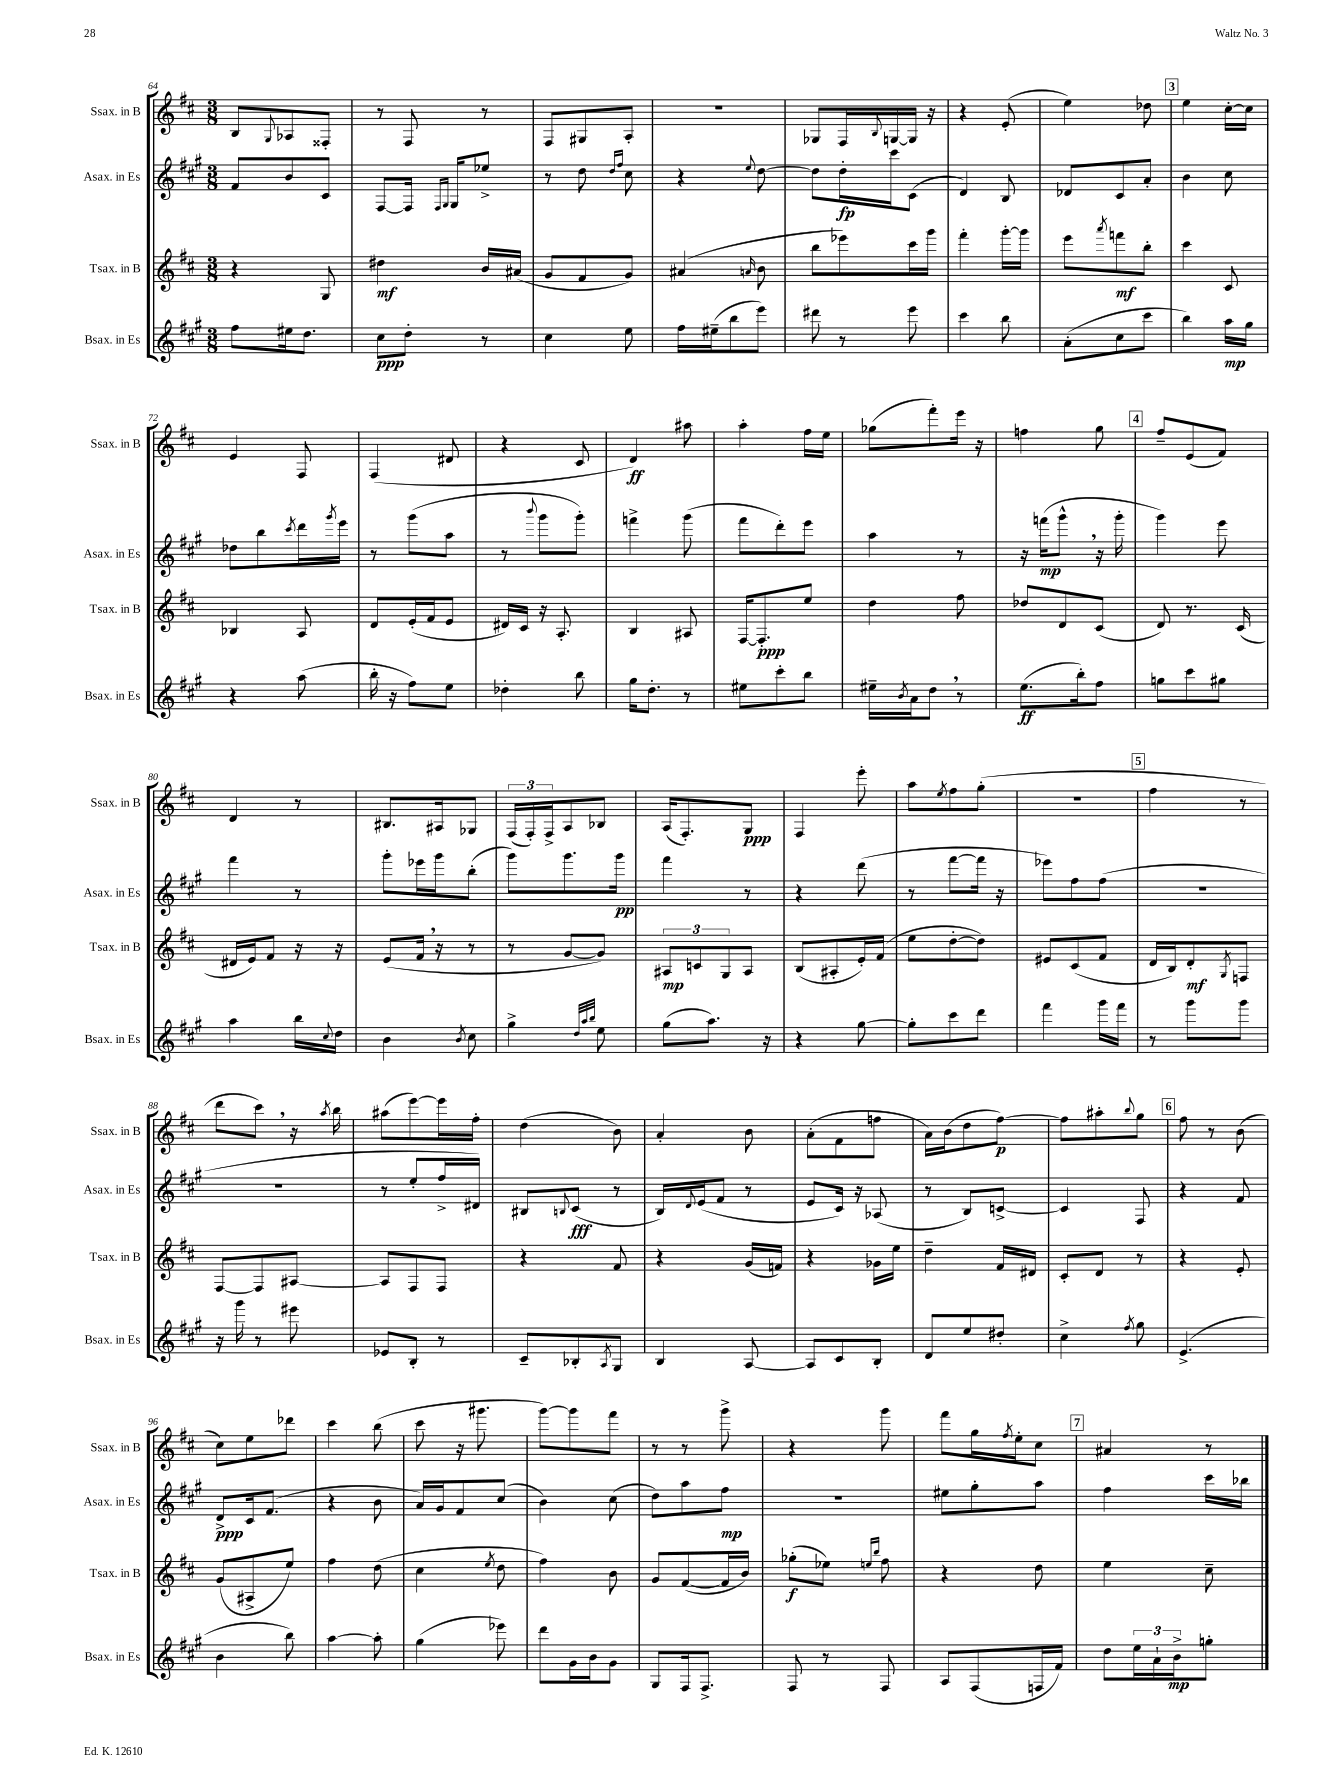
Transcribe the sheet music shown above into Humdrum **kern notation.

**kern	**dynam	**kern	**dynam	**kern	**dynam	**kern	**dynam
*part4	*part4	*part3	*part3	*part2	*part2	*part1	*part1
*staff4	*staff4	*staff3	*staff3	*staff2	*staff2	*staff1	*staff1
*I"Bsax. in Es	*	*I"Tsax. in B	*	*I"Asax. in Es	*	*I"Ssax. in B	*
*I'Bsax. in Es	*	*I'Tsax. in B	*	*I'Asax. in Es	*	*I'Ssax. in B	*
*clefG2	*	*clefG2	*	*clefG2	*	*clefG2	*
*k[f#c#g#]	*	*k[f#c#]	*	*k[f#c#g#]	*	*k[f#c#]	*
*M3/8	*	*M3/8	*	*M3/8	*	*M3/8	*
=64	=64	=64	=64	=64	=64	=64	=64
8ff#\L	.	4r	.	8f#/L	.	8B/L	.
.	.	.	.	.	.	8qqG/	.
16ee#X\k	.	.	.	8b/	.	8A-X/	.
8.dd\J	.	.	.	.	.	.	.
.	.	8G/	.	8c#/J	.	8F##X'/J	.
=65	=65	=65	=65	=65	=65	=65	=65
8cc#\L	ppp	4dd#X\	mf	[8F#/L	.	8r	.
8dd'\J	.	.	.	16F#/Jk]	.	8F#/	.
.	.	.	.	16qqF#/LL	.	.	.
.	.	.	.	16qqG#/JJ	.	.	.
.	.	.	.	16G#/KL	.	.	.
8r	.	16b/LL	.	8ee-X^/J	.	8r	.
.	.	(16a#X/JJ	.	.	.	.	.
=66	=66	=66	=66	=66	=66	=66	=66
4cc#\	.	8g/L	.	8r	.	8F#/L	.
.	.	8f#/	.	8dd\	.	8G#X/	.
.	.	.	.	16qqdd/LL	.	.	.
.	.	.	.	16qqff#/JJ	.	.	.
8ee\	.	8g/J)	.	8cc#\	.	8A'/J	.
=67	=67	=67	=67	=67	=67	=67	=67
16ff#\LL	.	(4a#X/	.	4r	.	4.r	.
(16ee#X~\J	.	.	.	.	.	.	.
8bb\	.	.	.	.	.	.	.
.	.	16qqan/	.	8qqee/	.	.	.
8eee\J)	.	8b\	.	[8dd\	.	.	.
=68	=68	=68	=68	=68	=68	=68	=68
8ddd#X\	.	8bb\L	.	8dd\L]	.	8G-X/L	.
8r	.	8eee-X\)	.	16dd'\L	fp	16F#/L	.
.	.	.	.	.	.	8qqB/	.
.	.	.	.	16ccc#\J	.	[16Gn/	.
8eee\	.	16ccc#\L	.	(8c#\J	.	16G/JJ]	.
.	.	16ggg\JJ	.	.	.	16r	.
=69	=69	=69	=69	=69	=69	=69	=69
4ccc#\	.	4fff#'\	.	4d/)	.	4r	.
8bb\	.	[16ggg'\LL	.	8B/	.	(8e'/	.
.	.	16ggg\JJ]	.	.	.	.	.
=70	=70	=70	=70	=70	=70	=70	=70
(8a'\L	.	8eee\L	.	8d-X/L	.	4ee\)	.
.	.	8qaaa/	.	.	.	.	.
8cc#\	.	8fffn\	mf	8c#/	.	.	.
8ccc#\J	.	8bb'\J	.	8a'/J	.	8dd-X\	.
!!LO:REH:place=s1:t=3
=71	=71	=71	=71	=71	=71	=71	=71
4bb\)	.	4ccc#\	.	4b\	.	4ee\	.
16aa\LL	mp	8c#/	.	8cc#\	.	[16cc#'\LL	.
16gg#\JJ	.	.	.	.	.	16cc#\JJ]	.
!!LO:LB:g=z
=72	=72	=72	=72	=72	=72	=72	=72
4r	.	4B-X/	.	8dd-X\L	.	4e/	.
.	.	.	.	8bb\	.	.	.
.	.	.	.	8qccc#/	.	.	.
(8aa\	.	8A/	.	16ddd\L	.	8F#/	.
.	.	.	.	8qggg#/	.	.	.
.	.	.	.	16eee\JJ	.	.	.
=73	=73	=73	=73	=73	=73	=73	=73
16bb'\	.	8d/L	.	8r	.	(4F#/	.
16r	.	.	.	.	.	.	.
8ff#\L)	.	(16e'/L	.	(8ggg#\L	.	.	.
.	.	16f#/J	.	.	.	.	.
8ee\J	.	8e/J	.	8aa\J	.	8d#X/	.
=74	=74	=74	=74	=74	=74	=74	=74
4dd-X'\	.	16d#X/LL)	.	8r	.	4r	.
.	.	16c#/JJ	.	.	.	.	.
.	.	.	.	8qqbbb/	.	.	.
.	.	16r	.	8ggg#\L	.	.	.
.	.	8.A'/	.	.	.	.	.
8bb\	.	.	.	8ggg#'\J)	.	8c#/	.
=75	=75	=75	=75	=75	=75	=75	=75
16gg#\KL	.	4B/	.	4fffn^\	.	4d/)	ff
8.dd'\J	.	.	.	.	.	.	.
8r	.	8A#X/	.	(8ggg#\	.	8aa#X\	.
=76	=76	=76	=76	=76	=76	=76	=76
8ee#X\L	.	[16F#/KL	.	8fff#\L	.	4aa'\	.
.	.	8.F#'/]	ppp	.	.	.	.
8ccc#'\	.	.	.	8ddd'\)	.	.	.
8bb\J	.	8ee/J	.	8eee\J	.	16ff#\LL	.
.	.	.	.	.	.	16ee\JJ	.
=77	=77	=77	=77	=77	=77	=77	=77
16ee#X~\LL	.	4dd\	.	4aa\	.	(8gg-X\L	.
8qb/	.	.	.	.	.	.	.
16a\J	.	.	.	.	.	.	.
8dd,\J	.	.	.	.	.	8fff#'\)	.
8r	.	8ff#\	.	8r	.	16eee\Jk	.
.	.	.	.	.	.	16r	.
=78	=78	=78	=78	=78	=78	=78	=78
(8.ee\L	ff	8dd-X/L	.	16r	.	4ffn\	.
.	.	.	.	(16fffn\KL	mp	.	.
.	.	8d/	.	8ggg#^^,\J	.	.	.
16bb'\k)	.	.	.	.	.	.	.
8ff#\J	.	(8c#/J	.	16r	.	8gg\	.
.	.	.	.	16ggg#'\	.	.	.
!!LO:REH:place=s1:t=4
=79	=79	=79	=79	=79	=79	=79	=79
8ggn\L	.	8d/)	.	4ggg#\)	.	8ff#~/L	.
8ccc#\	.	8.r	.	.	.	(8e/	.
8gg#X\J	.	.	.	8eee\	.	8f#/J)	.
.	.	(16c#/	.	.	.	.	.
!!LO:LB:g=z
=80	=80	=80	=80	=80	=80	=80	=80
4aa\	.	16d#X/LL	.	4fff#\	.	4d/	.
.	.	16e/J)	.	.	.	.	.
.	.	8f#/J	.	.	.	.	.
16bb\LL	.	16r	.	8r	.	8r	.
8qqcc#/	.	.	.	.	.	.	.
16dd\JJ	.	16r	.	.	.	.	.
=81	=81	=81	=81	=81	=81	=81	=81
4b\	.	(8e/L	.	8ggg#'\L	.	8.B#X/L	.
.	.	16f#,/Jk	.	16eee-X\L	.	.	.
.	.	16r	.	16ggg#\J	.	16A#X/k	.
8qb/	.	.	.	.	.	.	.
8cc#\	.	8r	.	(8bb'\J	.	8G-X/J	.
=82	=82	=82	=82	=82	=82	=82	=82
4gg#^\	.	8r	.	8ggg#\L)	.	(24F#/LL	.
.	.	.	.	.	.	24F#'/)	.
.	.	.	.	.	.	24F#^/J	.
.	.	[8g/L	.	8.ggg#\	.	8A/	.
32qqdd/LLL	.	.	.	.	.	.	.
32qqaa/	.	.	.	.	.	.	.
32qqbb/JJJ	.	.	.	.	.	.	.
8ee\	.	8g/J])	.	.	.	8B-X/J	.
.	.	.	.	16ggg#\Jk	pp	.	.
=83	=83	=83	=83	=83	=83	=83	=83
(8gg#\L	.	12A#X/L	mp	4fff#\	.	(16A/KL	.
.	.	.	.	.	.	8.F#'/)	.
.	.	12cn/	.	.	.	.	.
8.aa\J)	.	.	.	.	.	.	.
.	.	12G/	.	.	.	.	.
.	.	8A#/J	.	8r	.	8G/J	ppp
16r	.	.	.	.	.	.	.
=84	=84	=84	=84	=84	=84	=84	=84
4r	.	(8B/L	.	4r	.	4F#/	.
.	.	8A#X'/	.	.	.	.	.
[8gg#\	.	16e'/L)	.	(8ddd\	.	8eee'\	.
.	.	(16f#/JJ	.	.	.	.	.
=85	=85	=85	=85	=85	=85	=85	=85
8gg#'\L]	.	8ee\L	.	8r	.	8aa\L	.
.	.	.	.	.	.	8qee/	.
8ccc#\	.	[8dd'\	.	[8fff#\L	.	8ff#\	.
8ddd\J	.	8dd\J])	.	16fff#\Jk]	.	(8gg'\J	.
.	.	.	.	16r	.	.	.
=86	=86	=86	=86	=86	=86	=86	=86
4fff#\	.	8e#X/L	.	8eee-X\L)	.	4.r	.
.	.	(8c#/	.	8ff#\	.	.	.
16ggg#\LL	.	8f#/J	.	(8ff#\J	.	.	.
16fff#\JJ	.	.	.	.	.	.	.
!!LO:REH:place=s1:t=5
=87	=87	=87	=87	=87	=87	=87	=87
8r	.	16d/LL	.	4.r	.	4ff#\	.
.	.	16B/J)	.	.	.	.	.
8ggg#\L	.	8d'/	mf	.	.	.	.
.	.	8qG/	.	.	.	.	.
8ggg#\J	.	8Fn/J	.	.	.	8r	.
!!LO:LB:g=z
=88	=88	=88	=88	=88	=88	=88	=88
16r	.	[8F#/L	.	4.r	.	8ddd\L	.
16ggg#\	.	.	.	.	.	.	.
8r	.	8F#/]	.	.	.	8ccc#,\J)	.
8eee#X\	.	[8A#X/J	.	.	.	16r	.
.	.	.	.	.	.	8qaa/	.
.	.	.	.	.	.	16bb\	.
=89	=89	=89	=89	=89	=89	=89	=89
8e-X/L	.	8A#/L]	.	8r	.	(8aa#X\L	.
8B'/J	.	8F#/	.	8ee'/L	.	[8eee\)	.
8r	.	8F#/J	.	16ff#^/L	.	16eee\L]	.
.	.	.	.	16d#X/JJ)	.	16ff#'\JJ	.
=90	=90	=90	=90	=90	=90	=90	=90
8c#~/L	.	4r	.	8B#X/L	.	(4dd\	.
.	.	.	.	8qqBn/	.	.	.
8B-X'/	.	.	.	(8c#/J	fff	.	.
8qA/	.	.	.	.	.	.	.
8G#/J	.	8f#/	.	8r	.	8b\)	.
=91	=91	=91	=91	=91	=91	=91	=91
4B/	.	4r	.	16B/LL)	.	4a'/	.
.	.	.	.	8qqd/	.	.	.
.	.	.	.	(16e/J	.	.	.
.	.	.	.	8f#/J	.	.	.
[8A/	.	(16g/LL	.	8r	.	8b\	.
.	.	16fn/JJ)	.	.	.	.	.
=92	=92	=92	=92	=92	=92	=92	=92
8A/L]	.	4r	.	8e/L	.	(8a'\L	.
8c#/	.	.	.	16c#/Jk)	.	8f#\	.
.	.	.	.	16r	.	.	.
8B'/J	.	16g-X\LL	.	(8A-X/	.	8ffn\J	.
.	.	16ee\JJ	.	.	.	.	.
=93	=93	=93	=93	=93	=93	=93	=93
8d/L	.	4dd~\	.	8r	.	16a\LL)	.
.	.	.	.	.	.	(16b\J	.
8ee/	.	.	.	8B/L)	.	8dd\	.
8dd#X'/J	.	16f#/LL	.	[8cn^/J	.	[8ff#\J)	p
.	.	16d#X/JJ	.	.	.	.	.
=94	=94	=94	=94	=94	=94	=94	=94
4cc#^\	.	8c#'/L	.	4c/]	.	8ff#\L]	.
.	.	8d/J	.	.	.	8aa#X'\	.
8qff#/	.	.	.	.	.	8qqbb/	.
8gg#\	.	8r	.	8F#/	.	8gg\J	.
!!LO:REH:place=s1:t=6
=95	=95	=95	=95	=95	=95	=95	=95
(4.e^/	.	4r	.	4r	.	8ff#\	.
.	.	.	.	.	.	8r	.
.	.	8e'/	.	8f#/	.	(8b\	.
!!LO:LB:g=z
=96	=96	=96	=96	=96	=96	=96	=96
4b\	.	(8g/L	.	8d^/L	ppp	8cc#\L)	.
.	.	8A#X^/	.	16c#/k	.	8ee\	.
.	.	.	.	(8.f#/J	.	.	.
8bb\)	.	8ee/J)	.	.	.	8ddd-X\J	.
=97	=97	=97	=97	=97	=97	=97	=97
[4aa\	.	4ff#\	.	4r	.	4ccc#\	.
8aa'\]	.	(8dd\	.	8b\	.	(8bb\	.
=98	=98	=98	=98	=98	=98	=98	=98
(4gg#\	.	4cc#\	.	16a/LL)	.	8ccc#\	.
.	.	.	.	16g#/J	.	.	.
.	.	.	.	8f#/	.	16r	.
.	.	.	.	.	.	8.ggg#X\	.
.	.	8qee/	.	.	.	.	.
8eee-X\)	.	8dd\	.	(8cc#/J	.	.	.
=99	=99	=99	=99	=99	=99	=99	=99
8ddd\L	.	4ff#\)	.	4b\)	.	[8ggg\L)	.
16g#\L	.	.	.	.	.	8ggg\]	.
16b\J	.	.	.	.	.	.	.
8g#\J	.	8b\	.	(8cc#\	.	8fff#\J	.
=100	=100	=100	=100	=100	=100	=100	=100
8G#/L	.	8g/L	.	8dd\L)	.	8r	.
16F#/k	.	([8f#/	.	8aa\	.	8r	.
8.F#^/J	.	.	.	.	.	.	.
.	.	16f#/L]	.	8ff#\J	mp	8ggg^\	.
.	.	16b/JJ)	.	.	.	.	.
=101	=101	=101	=101	=101	=101	=101	=101
8F#/	.	(8gg-X'\L	f	4.r	.	4r	.
8r	.	8ee-X\J)	.	.	.	.	.
.	.	16qqeen/LL	.	.	.	.	.
.	.	16qqbb/JJ	.	.	.	.	.
8F#/	.	8ff#\	.	.	.	8ggg\	.
=102	=102	=102	=102	=102	=102	=102	=102
8A/L	.	4r	.	8ee#X\L	.	8fff#\L	.
(8F#/	.	.	.	8gg#'\	.	16gg\L	.
.	.	.	.	.	.	8qff#/	.
.	.	.	.	.	.	16ee'\J	.
16Fn/L	.	8dd\	.	8aa\J	.	8cc#\J	.
16f#/JJ)	.	.	.	.	.	.	.
!!LO:REH:place=s1:t=7
=103	=103	=103	=103	=103	=103	=103	=103
8dd\L	.	4ee\	.	4ff#\	.	4a#X/	.
24ee\L	.	.	.	.	.	.	.
24a`\	.	.	.	.	.	.	.
24b^\J	mp	.	.	.	.	.	.
8ggn'\J	.	8cc#~\	.	16ccc#\LL	.	8r	.
.	.	.	.	16bb-X\JJ	.	.	.
==	==	==	==	==	==	==	==
*-	*-	*-	*-	*-	*-	*-	*-
